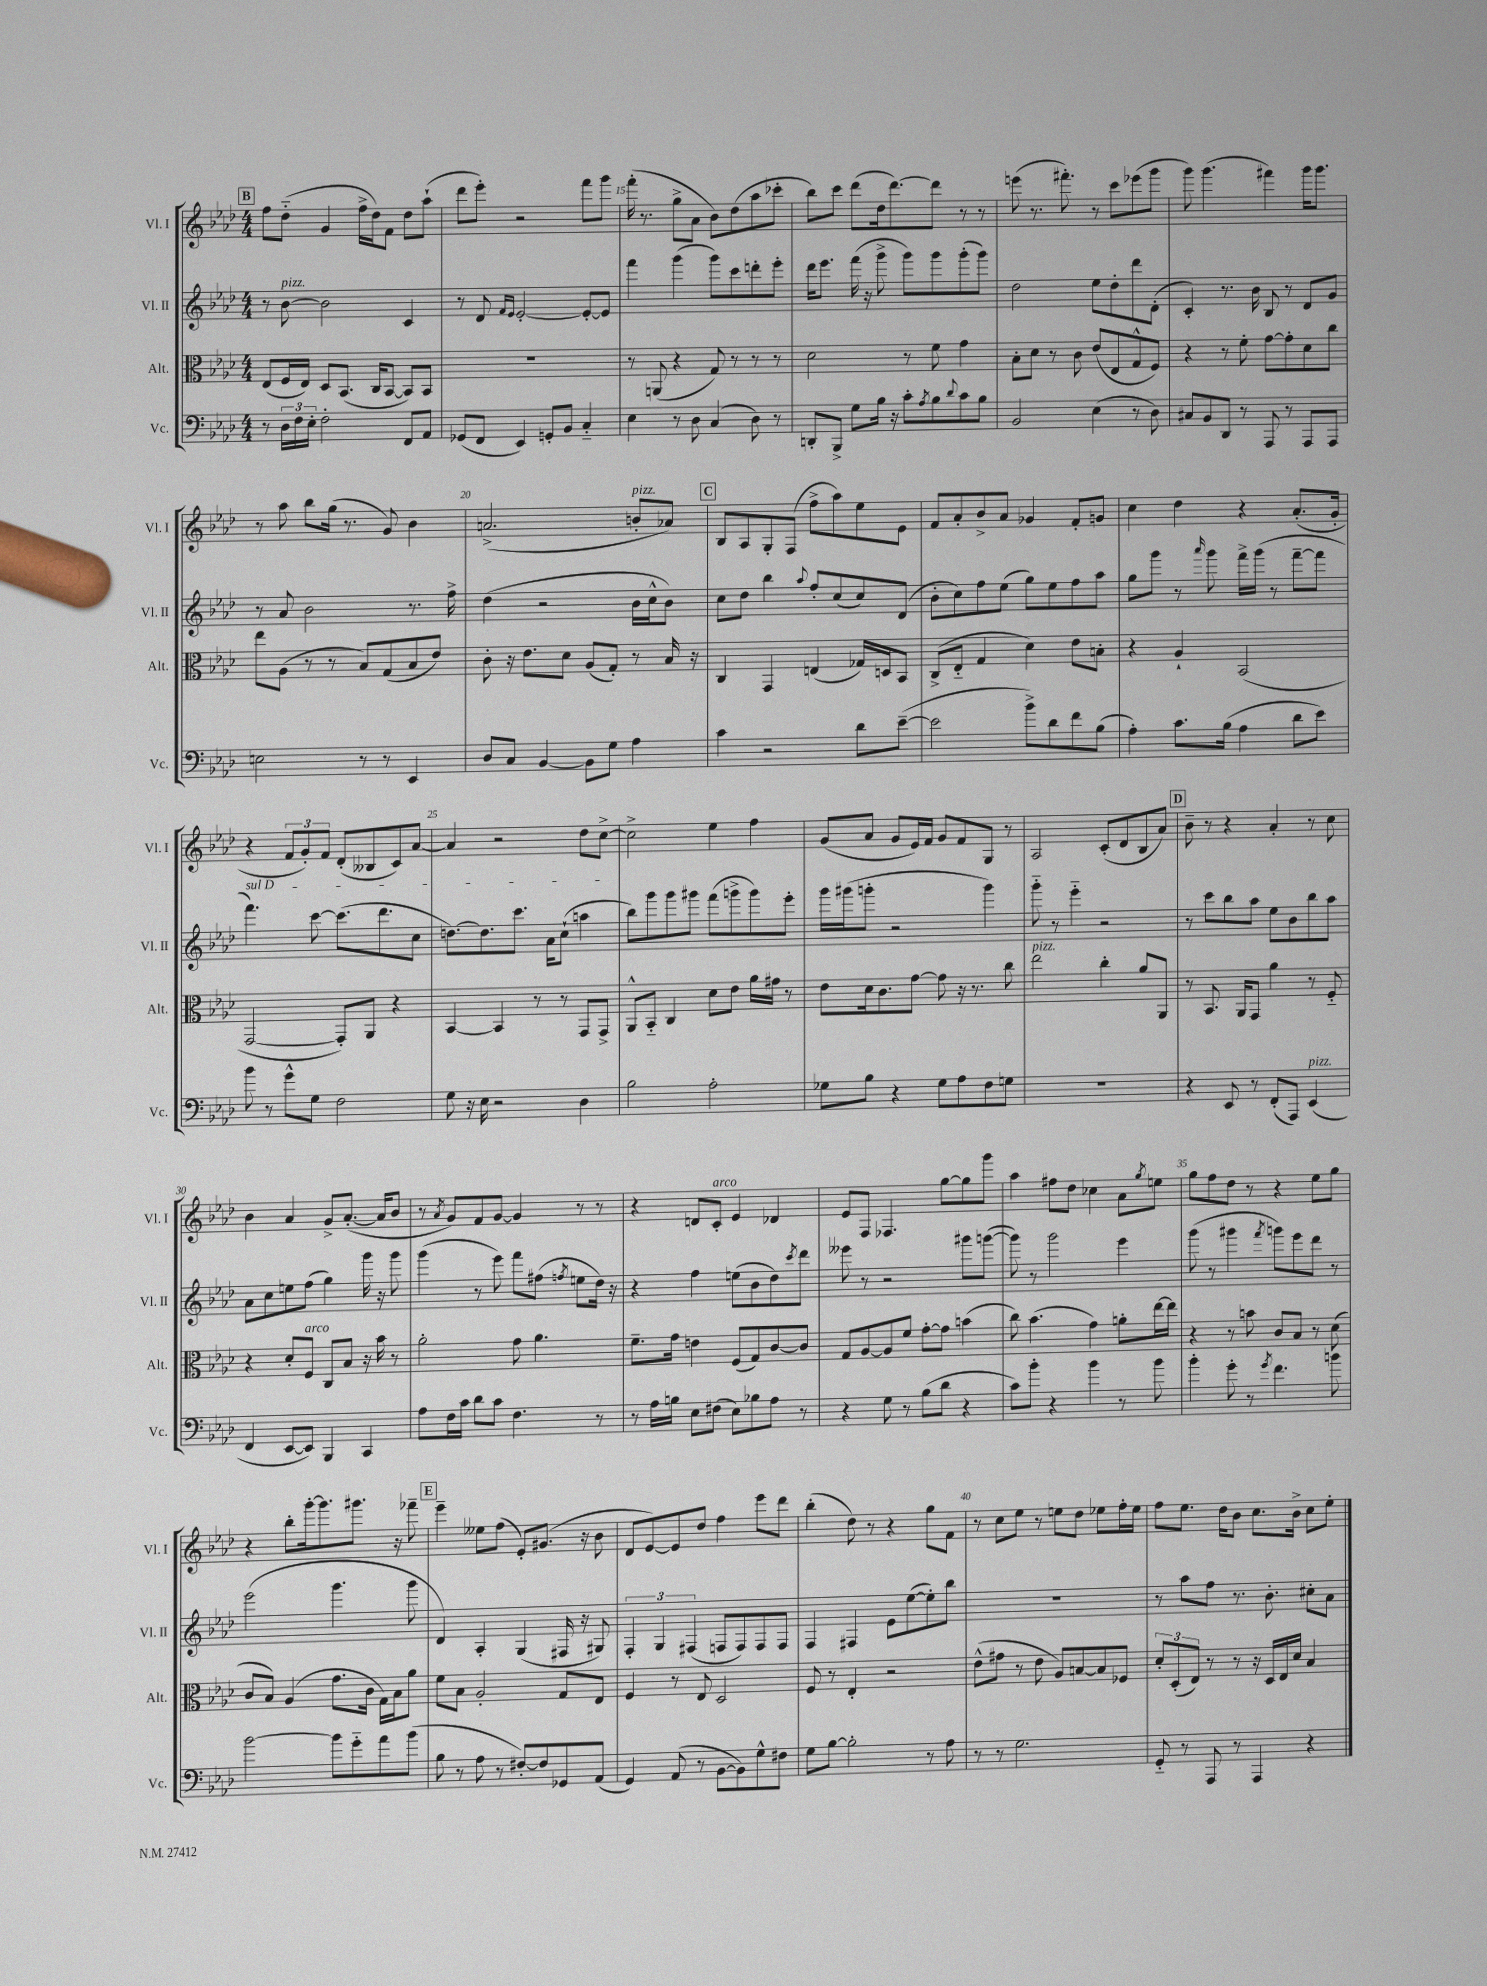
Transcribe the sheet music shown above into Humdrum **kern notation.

**kern	**kern	**kern	**kern
*staff4	*staff3	*staff2	*staff1
*clefF4	*clefC3	*clefG2	*clefG2
*k[b-e-a-d-]	*k[b-e-a-d-]	*k[b-e-a-d-]	*k[b-e-a-d-]
*M4/4	*M4/4	*M4/4	*M4/4
8r	(8E-	8r	8ff
24D-	16F	[8b-	(8dd-'~
24F	.	.	.
.	16E-)	.	.
24E-'	.	.	.
2F'	8D-	2b-]	4g
.	(8.BB-	.	.
.	.	.	16ff^
.	16C	.	16dd-)
.	[8BB-	.	8f
8FF	8BB-])	4c	8dd-
8AA-	8BB-	.	(8aa-`
=	=	=	=
(8GG-	1r	8r	8ddd-
8FF	.	8d-	8eee-')
.	.	16qqf	.
.	.	16qqe-	.
4EE-)	.	[2e-'	2r
8GG'	.	.	.
8BB-	.	.	.
4C'~	.	8e-'_	8fff
.	.	8e-]	8ggg
=	=	=	=
4E-	8r	4fff	(16fff'
.	.	.	8.r
.	(8AA	.	.
8r	4r	(4ggg	8gg^
8D-	.	.	8a-
(4C	8G)	8ggg)	8b-)
.	8r	8ccc	(8dd-
8D-)	8r	8ddd'	8aa-
8r	8r	8eee-'	8ccc-'
=	=	=	=
8DD'	2d-	16ddd-	8bb-)
.	.	8.eee-	.
8BBB-^	.	.	8ccc
8G	.	(16fff	(8ddd-
.	.	16r	.
16B-	.	8ggg^	16dd-
16r	.	.	[8.ddd-)
8c'	8r	8ggg)	.
8qA-	.	.	.
8B-	8f	8ggg	8ddd-]
8qqd-	.	.	.
8c	4g	(8ggg'	8r
8B-	.	8ggg)	8r
=	=	=	=
2BB-	8B-'	2dd-	(8eee
.	8d-	.	8.r
.	8r	.	.
.	.	.	8.fff#')
.	8c	.	.
(4E-	(8e-	8ee-	8r
.	8E-	8dd-'	8ccc
8r	8G^^	8ddd-	(8eee-
8D-)	8F)	(8d-'	8ggg
=	=	=	=
8C#	4r	4c')	8ggg)
8BB-	.	.	(4.ggg
8DD-	8r	8.r	.
8r	8f'	.	.
.	.	16b-	.
8AAA-	[8g	8B-	4fff#)
8r	8g']	8r	.
8AAA-	8d-	8d-	16ggg
.	.	.	8.ggg
8AAA-	8cc	8g	.
=	=	=	=
2E	8ee-	8r	8r
.	(8A-	8a-	8aa-
.	8r	2b-	8bb-
.	8r	.	(16gg
.	.	.	8.r
8r	8B-)	.	.
8r	(8G	.	8g)
4EE-	8B-	8.r	4b-
.	8e-)	.	.
.	.	16ff^	.
=	=	=	=
8D-	8c'	(4dd-	(2.a^
8C	16r	.	.
.	8.e-	.	.
[4BB-	.	2r	.
.	8d-	.	.
8BB-]	(8A-	.	.
8G	8G')	.	.
4A-	8r	16b-	8b'
.	.	16cc^^	.
.	16B-	8b-)	8a-)
.	16r	.	.
=	=	=	=
4c	4C	8cc	8B-
.	.	8dd-	8A-
2r	4GG	4bb-	8G'
.	.	.	(8F
.	.	8qqaa-	.
.	(4E	8ff'	8ff^
.	.	(8cc	8aa-)
8d-	16G-)	8cc)	8ee-
.	16D	.	.
([8e-~	8BB-	(8d-	8e-
=	=	=	=
2e-]	(8C^	8b-'	8f
.	8E-'~	8cc)	8a-'
.	4G	8ff	8b-^
.	.	(8ee-	8a-
8b-^)	4d-)	8gg)	4g-
8d-	.	8ee-	.
8f	8e-	8ff	8f'
(8B-	8B'	8aa-	8g
=	=	=	=
4A-')	4r	8gg	4cc
.	.	8ggg	.
8.c	4A-`	8r	4dd-
.	.	16qqaaa-	.
.	.	8ggg	.
(16B-	.	.	.
4A-	(2BB-	16fff^	4r
.	.	(16ggg	.
.	.	8r	.
8d-	.	[8fff~	(8.a-'
8e-)	.	8fff]	.
.	.	.	16g'
=	=	=	=
8b-	[2GG	4.fff)	4r
8r	.	.	.
8g^^	.	.	12f
.	.	.	12g')
8G	.	[8ccc	.
.	.	.	12f
2F	8GG'])	(8.ccc]	(8d-'
.	8AA-	.	8B--
.	.	8.ddd-	.
.	4r	.	8c)
.	.	8cc	[8a-
=	=	=	=
8G	[4BB-	[8.dd)	4a-]
16r	.	.	.
16E-	.	8.dd]	.
2r	4BB-]	.	2r
.	.	8.ccc	.
.	8r	.	.
.	.	16a-	.
.	8r	(8cc`	.
4D-	8GG	4aa	8dd-
.	8GG^	.	[8cc^
=	=	=	=
2B-	8AA-^^	8bb-)	2cc^]
.	8BB-'~	8ggg	.
.	4C	8ggg	.
.	.	8ggg#	.
2A-'	8d-	(8fff	4ee-
.	8e-	8ggg^	.
.	16a-	8ggg)	4ff
.	16g#	.	.
.	8r	8eee-'	.
=	=	=	=
8G-	8e-	16ggg	(8g
.	.	(16ggg#	.
8B-	16d-	8ggg'	8a-
.	8.c	.	.
4r	.	2r	8g
.	[8g	.	16e-)
.	.	.	16f
8G-	8g]	.	8g
8A-	16r	.	8f
.	8.r	.	.
8F	.	4ggg)	8G
8G	8cc	.	8r
=	=	=	=
1r	2ee-	8ggg'~	2A-
.	.	8r	.
.	.	4eee-'~	.
.	4cc'	2r	(8c'
.	.	.	8d-
.	8a-	.	8B-
.	8AA-	.	8a-)
=	=	=	=
4r	8r	8r	8b-~
.	8.BB-	8ccc	8r
8EE-	.	8bb-	4r
.	16AA-	.	.
8r	8GG	8aa-	.
(8FF'	4a-	8ee-	4a-'
8AAA-)	.	8b-	.
(4EE-	8r	8bb-	8r
.	8F'~	8aa-	8cc
=	=	=	=
4FF	4r	8a-	4b-
.	.	8cc	.
[8EE-	8d-'	8ee	4a-
8EE-])	8F	(8ff	.
4BBB-	8C	4gg)	8g^
.	8B-	.	([8.a-'
4CC	16r	16ggg	.
.	16b-	16r	16a-]
.	8r	8ggg	8b-
=	=	=	=
8A-	2a-'	(4ggg	8r
.	.	.	8qa-
16F	.	.	8g)
16c	.	.	.
8d-	.	8r	8f
8c	.	8eee-)	[8g
4.F	8g	8fff	4g]
.	4.a-	(8ff#	.
.	.	8qff	.
.	.	8ee	8r
8r	.	16dd-)	8r
.	.	16r	.
=	=	=	=
8r	8.f~	4r	4r
16A-	.	.	.
16B	16g	.	.
8E-	4e	4ff	8d
(8F#	.	.	8c'
8E-)	(8F	(8ee	4e-
8B-	8G)	8b-	.
8A-	[8c	8dd-)	4d-
.	.	8qccc	.
8r	8c]	8ddd-	.
=	=	=	=
4r	8G	8eee--	8e-
.	[8A-	8r	8F
8G	8A-]	2r	4.F-
8r	8f	.	.
(8B-	[8g'	.	.
8d-	8g]	.	[8gg
4r	(4b	8ggg#	8gg]
.	.	([8ggg	8ggg
=	=	=	=
8c)	8cc)	8ggg])	4aa-
8b-'	(4.b-	8r	.
4r	.	2ggg	8ff#
.	.	.	8dd-
4b-	4g)	.	4cc-
8r	8a'	4eee-	8a-
.	.	.	8qgg
8b-	[16ee-	.	8ee
.	16ee-]	.	.
=	=	=	=
4b-'	4r	(8ggg	8gg
.	.	8r	8ff
8g'	8r	4ggg#	8dd-
8r	8b	.	8r
8qg	.	8qfff	.
4.f	8c	8ggg)	4r
.	8B-	8eee-	.
.	8r	8ddd-	8ee-
8b	(8d-	8r	8gg
=	=	=	=
[2b-	8c	(2eee-	4r
.	8B-)	.	.
.	(4A-	.	8bb-'
.	.	.	[16ggg'
.	.	.	8.ggg]
8b-]	8.g	4.ggg	.
8g'~	.	.	8.ggg#
.	16c	.	.
8a-	16G)	.	.
.	16B-	.	16r
(8b-	8a-	8ggg	8fff-~
=	=	=	=
8B-	8f	4d-)	4eee-~
8r	8B-	.	.
8A-	2A-'	4A-'	8ee--
8r	.	.	(8ff
[8F#')	.	(4G	8e-')
8F#]	.	.	(8.g#
8GG-	8G	16F#	.
.	.	16r	16r
(8AA-	8E-	8G#)	8b-
=	=	=	=
4GG)	4F	6F'	8d-
.	.	.	[8e-)
.	.	6G	.
(8AA-	8r	.	8e-]
.	.	(6F#	.
8r	8E-	.	8dd-
[8BB-	2D-	8F	4ff
8BB-])	.	8F)	.
8G^^	.	8F	8eee-
8F#	.	8F	8ddd-
=	=	=	=
8G	8F	4F	(4bb-'
[8B-	8r	.	.
2B-']	4E-'	4F#	8dd-)
.	.	.	8r
.	2r	8e-	4r
.	.	([8ee-	.
8r	.	8ee-'])	8gg
8A-	.	8bb-	8f
=	=	=	=
8r	(8e-^^	1r	8r
8r	8g#	.	8cc
2.G	8r	.	8ee-
.	8e-	.	8r
.	8A-)	.	8ee
.	[8B	.	8dd-
.	8B]	.	8ee-
.	8F-	.	16ff'
.	.	.	16ee-
=	=	=	=
8GG'~	12d-'	8r	8ff
.	(12D-'	.	.
8r	.	8aa-	8.ee-
.	12E-)	.	.
8AAA-	8r	8ff	.
.	.	.	16dd-
8r	8r	8.r	8b-
4AAA-	16r	.	8.cc
.	16D-	8.b-'	.
.	16E-	.	.
.	16d-	.	16b-^
4r	4B-	8cc#'	8cc
.	.	8a-	8ee-'
==	==	==	==
*-	*-	*-	*-
